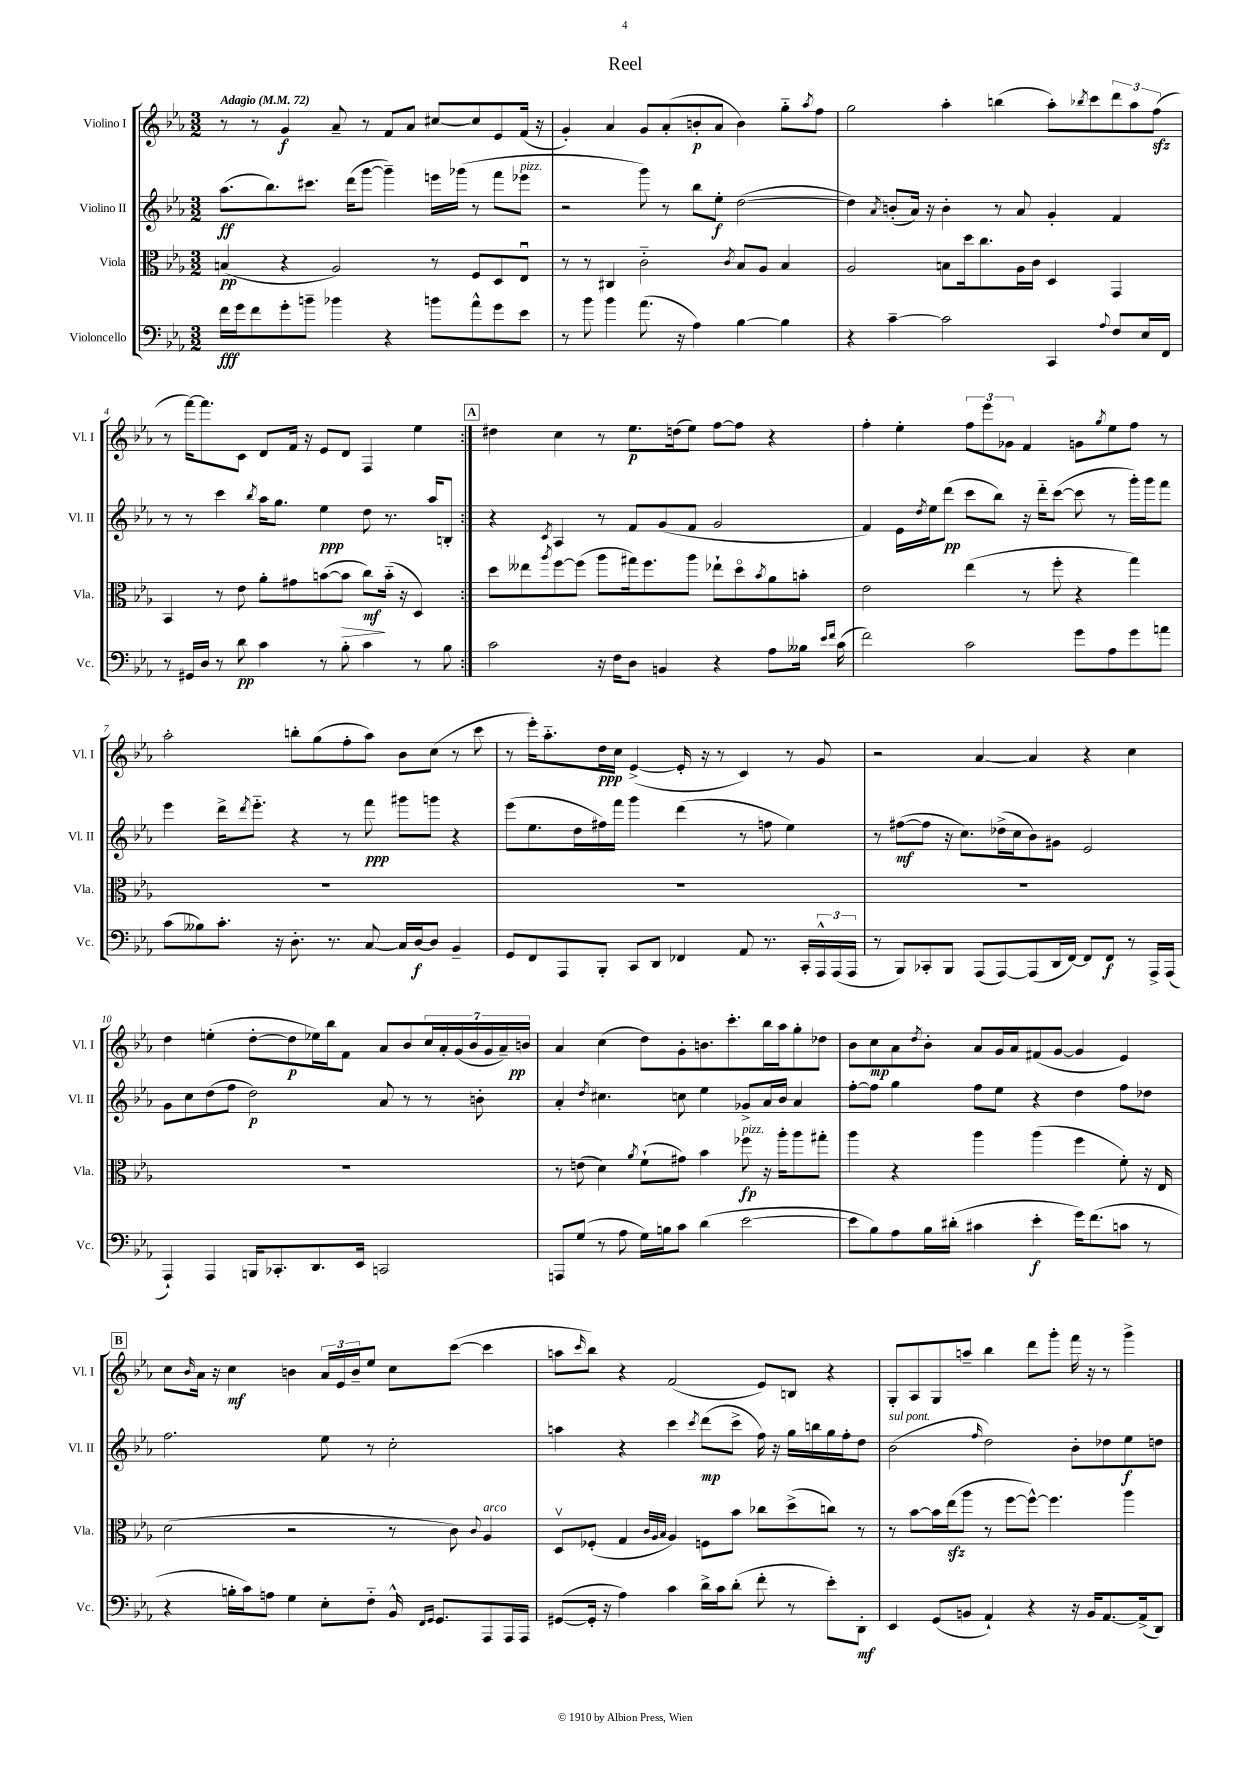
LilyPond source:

\header { title = "Reel" }
<<
\new StaffGroup <<
\new Staff = "s0" \with { instrumentName = "Violino I" shortInstrumentName = "Vl. I" } {
    \clef treble \key ees \major \numericTimeSignature \time 3/2 \tempo "Adagio" 4 = 72
    \repeat volta 2 { r8 r8 g'4\f aes'8-- r8 f'8 aes'8 cis''8~ cis''8 ees'8 f'16( r16 |
    g'4-.) aes'4 g'8 aes'8-.( b'8-.\p aes'8 b'4) g''8-_ \acciaccatura { aes''8 } f''8 |
    g''2 aes''4-. b''4( aes''8-.) \acciaccatura { bes''8 } c'''8 \tuplet 3/2 { d'''8 aes''8 f''8\sfz( } |
    r8 f'''16~) f'''8. c'8 d'8 f'16 r16 ees'8 d'8 f4 ees''4 | }
    \mark \markup { \box "A" } dis''4 c''4 r8 ees''8.\p d''16( ees''8) f''8~ f''8 r4 |
    f''4-. ees''4-. \tuplet 3/2 { f''8 ees'''8 ges'8 } f'4 g'8 \acciaccatura { g''8 } ees''8 f''8 r8 |
    aes''2-. b''8-. g''8( f''8-. aes''8) bes'8 c''8( r8 c'''8 |
    r8 ees'''16-.) aes''8.-_ d''16\ppp c''16 ees'4~->( ees'16-. r16 r8 c'4) r8 g'8 |
    r2 aes'4~ aes'4 r4 c''4 |
    d''4 e''4-.( d''8~-. d''8\p ees''16) bes''16 f'8 aes'8 bes'8 \tuplet 7/4 { c''16 aes'16-. g'16( bes'16 g'16 aes'16--) b'16\pp } |
    aes'4 c''4( d''8) g'8-. b'8. c'''8.-. bes''16 aes''16 g''8-. des''8 |
    bes'8 c''8\mp aes'8 \acciaccatura { d''8 } bes'8-. aes'8 g'16 aes'16 fis'8( g'8~ g'4 ees'4) |
    \mark \markup { \box "B" } c''8 \grace { bes'16 } aes'16 r16 c''4\mf b'4 \tuplet 3/2 { aes'16 ees'16 b'16-- } ees''8 c''8 c'''8~( c'''4 |
    a''8 \grace { c'''16 } bes''8) r4 f'2( ees'8) b8 r4 |
    g8-. aes8 g8 a''8-- bes''4 d'''8 g'''8-. f'''16 r16 r8 g'''4-> \bar "|." |
}
\new Staff = "s1" \with { instrumentName = "Violino II" shortInstrumentName = "Vl. II" } {
    \clef treble \key ees \major \numericTimeSignature \time 3/2
    \repeat volta 2 { aes''8.\ff( bes''8.) cis'''8. d'''16( g'''8~ g'''4--) e'''16 ges'''16( r8 f'''8 ees'''8^\markup { \italic "pizz." } |
    r2 g'''8) r8 bes''8 ees''8-.\f d''2~( |
    d''4) \acciaccatura { aes'8 } b'8-.( aes'16) r16 b'4-. r8 aes'8 g'4-. f'4 |
    r8 r8 c'''4 \acciaccatura { bes''8 } aes''16 g''8. ees''4\ppp d''8 r8. aes''16 b8-. | }
    \mark \markup { \box "A" } r4 \acciaccatura { c'8 } aes4 r8 f'8 g'8( f'8 g'2 |
    f'4) ees'16 \acciaccatura { d''8 } ees''16 d'''8\pp( c'''8 bes''8) r16 d'''16-_ c'''8~( c'''8 r8 g'''16-.) g'''16 f'''8 |
    ees'''4 d'''16-> \acciaccatura { d'''8 } ees'''8.-_ r4 r8 f'''8\ppp gis'''8 g'''8 r4 |
    ees'''8( ees''8. d''16 fis''16) f'''16 g'''4 d'''4( r8 f''8 ees''4) |
    r8 fis''8~\mf( fis''8 r16 c''8.) des''16->( c''16 bes'8) gis'8 ees'2 |
    g'8 c''8 d''8( f''8 d''2\p) aes'8 r8 r8 b'8-. |
    aes'4-. \acciaccatura { d''8 } cis''4. c''8 ees''4 ges'8-> aes'16 bes'16 aes'4 |
    f''8~-. f''8 g''4 f''8 ees''8 r4 d''4 f''8 des''8 |
    \mark \markup { \box "B" } f''2. ees''8 r8 c''2-. |
    a''4 r4 c'''4 \acciaccatura { c'''8 } d'''8\mp( c'''8-> f''16) r16 g''16 b''16 g''16 f''16-. d''8 |
    bes'2^\markup { \italic "sul pont." }( \grace { f''16 } d''2) bes'8-. des''8 ees''8\f d''8 \bar "|." |
}
\new Staff = "s2" \with { instrumentName = "Viola" shortInstrumentName = "Vla." } {
    \clef alto \key ees \major \numericTimeSignature \time 3/2
    \repeat volta 2 { b4\pp( r4 aes2) r8 f8 d8 ees8\downbow |
    r8 r8 cis4 c'2-_ \acciaccatura { c'8 } bes8 aes8 bes4 |
    aes2 b8 d''16 c''8. aes16 c'16 d4 g,4 |
    bes,4 r8 ees'8 aes'8-. gis'8 b'8~( b'8\> c''8\mf\!) b'16-_( r16 d4) | }
    \mark \markup { \box "A" } d''8 eeses''8 \acciaccatura { aes''8 } f''8~ f''8( aes''8 gis''16) f''8. aes''8 ees''8-! d''8\flageolet \acciaccatura { bes'8 } aes'8 b'8-. |
    ees'2 ees''4( r8 f''8-. r4 g''4) |
    R1. |
    R1. |
    R1. |
    R1. |
    r8 e'8( d'4) \acciaccatura { aes'8 } f'8-!( gis'8) bes'4 fes''8\fp^\markup { \italic "pizz." } r16 aes''16-. aes''8 gis''8-. |
    aes''4 r4 aes''4 aes''4( f''4 f'8-.) r16 ees16 |
    \mark \markup { \box "B" } d'2( r2 r8 c'8) \appoggiatura { c'8 } aes4^\markup { \italic "arco" } |
    d8\upbow fes8-.( g4 \grace { c'32 aes32 bes32 } aes4) f8 bes'8 ces''8 d''8->( c''8) r8 |
    r8 bes'8~ bes'16 ees''16\sfz( aes''8 r8 f''8~ f''8~-^) f''4. aes''4 \bar "|." |
}
\new Staff = "s3" \with { instrumentName = "Violoncello" shortInstrumentName = "Vc." } {
    \clef bass \key ees \major \numericTimeSignature \time 3/2
    \repeat volta 2 { f'16\fff g'16 f'8 g'8-. b'8-- bes'4 r4 b'8 aes'8-^ g'8 ees'8 |
    r8 bes'8 bes'4 aes'8.( r16 aes4) bes4~ bes4 |
    r4 c'4~-- c'2 c,4 \appoggiatura { aes8 } f8 ees16 f,16 |
    r8 gis,16 d16 r8 d'8\pp c'4 r8 bes8-. c'4 r8 bes8 | }
    \mark \markup { \box "A" } c'2 r16 f16 d8 b,4 r4 aes8 beses16 \grace { ees'16 f'16 } c'16( |
    f'2) c'2 g'8 aes8 g'8 a'8 |
    c'8( beses8) c'8.-. r16 d8.-. r8. c8~ c16 d16~\f d8 bes,4-- |
    g,8 f,8 aes,,8 bes,,8-. c,8 d,8 fes,4 aes,8 r8. c,16-. \tuplet 3/2 { aes,,16-^ aes,,16( aes,,16 } |
    r8 bes,,8) ces,8-. bes,,8 aes,,8( aes,,8~) aes,,8( d,16 f,16~) f,8 f,8\f r8 aes,,16-> aes,,16( |
    aes,,4-!) aes,,4 b,,16 ces,8.-. d,8. ees,16 c,2 |
    a,,8 g8( r8 aes8 g16) b16 c'8 d'4( ees'2~ |
    ees'8 bes8) aes8 bes16 dis'16-.( cis'4 ees'4-.\f g'16) f'8.( c'8 r8 |
    \mark \markup { \box "B" } r4 b16-. c'16) a8 g4 ees8-. f8-_ bes,16-^ \grace { f,16 g,16 } g,8. aes,,8 aes,,16 aes,,16 |
    gis,8~( gis,16-. r16 aes4) c'4 d'16-> c'16 d'8-.( f'8-. r8 ees'8-.) d,8-.\mf |
    ees,4 g,8( b,8 aes,4-!) r4 r16 b,16 aes,8.~ aes,16->( d,8) \bar "|." |
}
>>
>>
